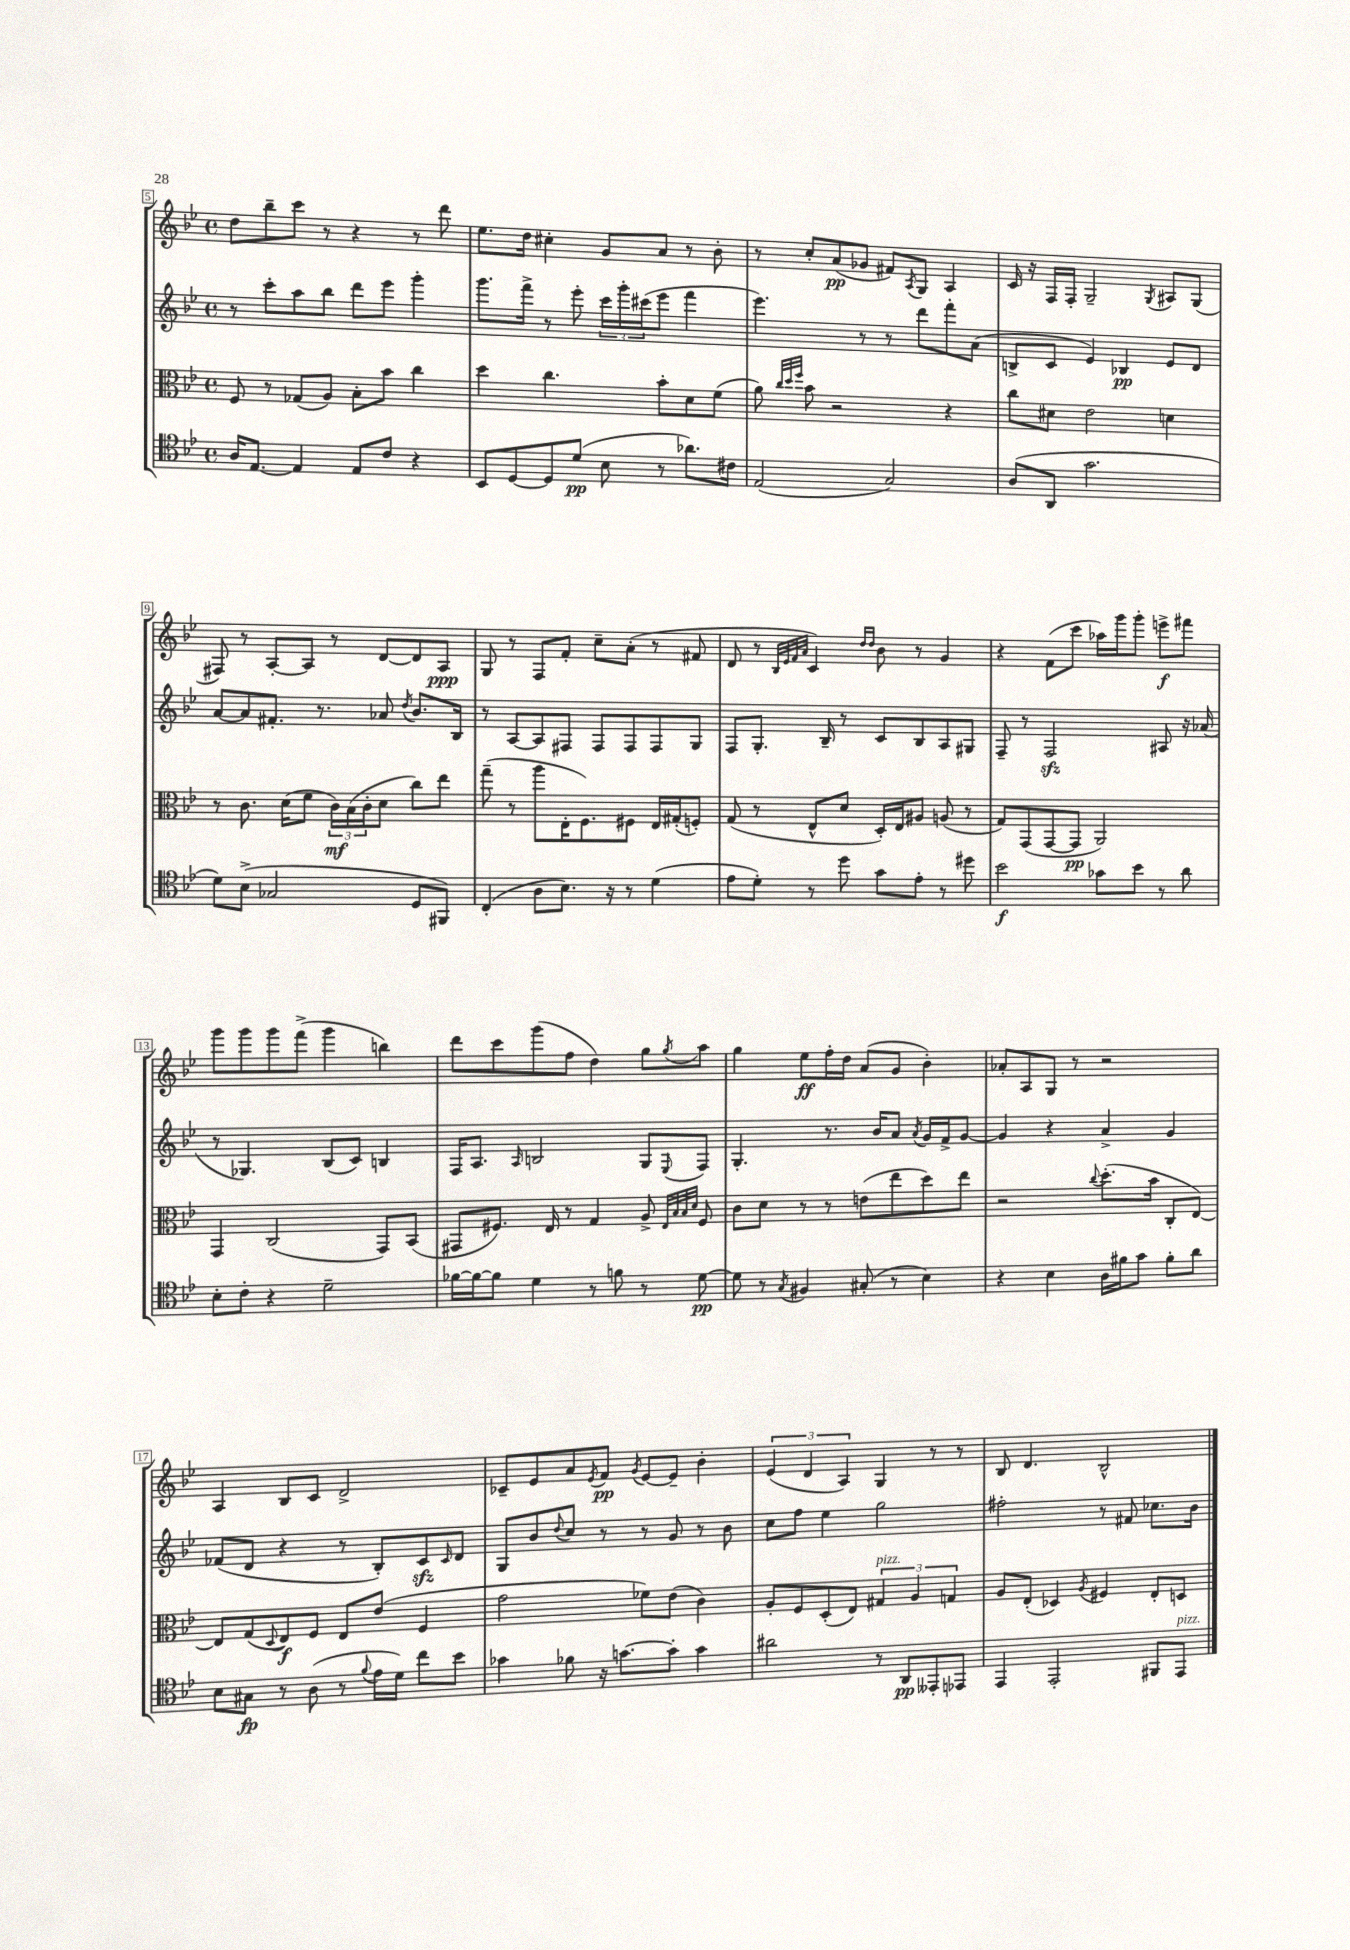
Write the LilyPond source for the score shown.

<<
\new StaffGroup <<
\new Staff = "s0" {
    \clef treble \key bes \major \defaultTimeSignature \time 4/4
    d''8 bes''8-- c'''8 r8 r4 r8 d'''8 |
    ees''8. d''16 cis''4-. g'8 a'8 r8 bes'8-. |
    r8 c''8-. a'8\pp( ges'8 fis'8) \acciaccatura { a8 } g8 a4 |
    c'16 r16 f16 f16-. g2-- \acciaccatura { g8 } ais8 g8( |
    fis8) r8 a8~-. a8 r8 d'8~ d'8 a8\ppp |
    g8 r8 f8 f'8-. c''8-- a'8-.( r8 fis'8 |
    d'8 r8 \grace { bes32 ees'32 f'32 a'32 } c'4) \grace { d''16 d''16 } bes'8 r8 g'4 |
    r4 f'8( c'''8 aes''16) g'''16 g'''8-. e'''8->\f fis'''8 |
    g'''8 g'''8 g'''8 f'''8->( g'''4 b''4) |
    d'''8 c'''8 g'''8( f''8 d''4) g''8 \acciaccatura { g''8 } a''8 |
    g''4 ees''8\ff f''16-. d''16 a'8( g'8 bes'4-.) |
    aes'8-. a8 g8 r8 r2 |
    a4 bes8 c'8 d'2-> |
    ces'8-- ees'8 a'8 \acciaccatura { ees'8 } f'8\pp \acciaccatura { g'8 } ees'8~ ees'8-- bes'4-. |
    \tuplet 3/2 { ees'4( d'4 a4) } g4 r8 r8 |
    bes8 d'4. bes2-^ \bar "|." |
}
\new Staff = "s1" {
    \clef treble \key bes \major \defaultTimeSignature \time 4/4
    r8 c'''8-. a''8 bes''8 d'''8 ees'''8 g'''4-. |
    g'''8. f'''16-> r8 ees'''8-. \tuplet 3/2 { c'''16 g'''16-. cis'''16( } ees'''8 f'''4 |
    ees'''4.) r8 r8 d'''8 f'''8-. a'8( |
    b8-> c'8 ees'4) bes4\pp ees'8 d'8 |
    a'8~ a'8 fis'8.-. r8. aes'8 \acciaccatura { d''8 } bes'8. bes16 |
    r8 a8~ a8 fis8 fis8 fis8 fis8 g8 |
    f8 g8.-. bes16-- r8 c'8 bes8 a8 gis8 |
    f8-- r8 f2\sfz ais8 r16 aes'16( |
    r8 ges4.) bes8( c'8) b4 |
    f16 a8. \grace { a16 } b2 g8 \appoggiatura { ees8 } f8 |
    g4.-. r8. bes'16 a'8 \acciaccatura { a'8 } g'16 f'16-> g'8~ |
    g'4 r4 a'4-> g'4 |
    fes'8( d'8 r4 r8 bes8-.) c'8\sfz \grace { c'16 } d'8 |
    g8 bes'8 \appoggiatura { d''8 } c''8 r8 r8 g'8 r8 bes'8 |
    c''8 f''8 ees''4 g''2 |
    fis''2-. r8 fis'8 ces''8. bes'16 \bar "|." |
}
\new Staff = "s2" {
    \clef alto \key bes \major \defaultTimeSignature \time 4/4
    f8 r8 ges8( a8) bes8-. bes'8 c''4 |
    d''4 c''4. bes'8-. d'8 f'8( |
    a'8) \grace { c''32 d''32 f''32 } bes'8 r2 r4 |
    c''8 dis'8 ees'2 d'4 |
    r8 c'8. d'16( f'8 \tuplet 3/2 { c'16\mf) bes16( c'16-. } d'8 c''8) ees''8 |
    g''8--( r8 a''8 ees16-. f8.) fis8 ees16 gis16-.( f8-.) |
    g8( r8 ees8-^ d'8 d16-.) ees16 ais8 a8( r8 |
    g8) g,8( g,8~ g,8\pp a,2) |
    g,4 c2( g,8) bes,8( |
    gis,8 fis8.) ees16 r8 g4 a8-> \grace { ees32 bes32 bes32 d'32 } fis8 |
    c'8 d'8 r8 r8 e'8( ees''8 d''8) ees''8 |
    r2 \appoggiatura { c''8 } d''8.-.( bes'16 c8-. ees8~) |
    ees8 g8( \appoggiatura { d8 } ees8\f) f8 ees8 ees'8( f4 |
    g'2 fes'8) ees'8( c'4) |
    a8-. f8 d8-.( ees8) \tuplet 3/2 { gis4^\markup { \italic "pizz." } a4 g4 } |
    a8 ees8-.( des4) \acciaccatura { a8 } fis4 ees8-. d8 \bar "|." |
}
\new Staff = "s3" {
    \clef tenor \key bes \major \defaultTimeSignature \time 4/4
    a16 ees8.~ ees4 ees8 c'8 r4 |
    bes,8 d8~ d8 d'8\pp( bes8 r8 aes'8.) cis'16 |
    ees2( g2) |
    a8( a,8 g'2. |
    d'8) bes8->( ges2 d8 fis,8) |
    c4-.( a8 bes8.) r16 r8 d'4( |
    ees'8 d'8-.) r8 d''8 g'8 ees'8-. r8 dis''8 |
    bes'2\f ges'8 bes'8 r8 a'8 |
    bes8-. c'8-. r4 d'2-- |
    fes'16~ fes'16~ fes'8 d'4 r8 f'8 r8 d'8~\pp |
    d'8 r8 \acciaccatura { g8 } fis4 gis8-.( r8 bes4) |
    r4 bes4 a16 fis'16 g'8 fis'8-. a'8 |
    bes8 gis8\fp r8 a8( r8 \appoggiatura { f'8 } ees'16 d'16) c''8 bes'8 |
    ges'4 fes'8 r16 g'8.~ g'8-. g'4 |
    ais'2 r8 a,8\pp eeses,8-. ees,8 |
    ees,4 ees,2-. fis,8 ees,8^\markup { \italic "pizz." } \bar "|." |
}
>>
>>
\layout { \context { \Score currentBarNumber = #5 \override BarNumber.stencil = #(make-stencil-boxer 0.1 0.3 ly:text-interface::print) } }
